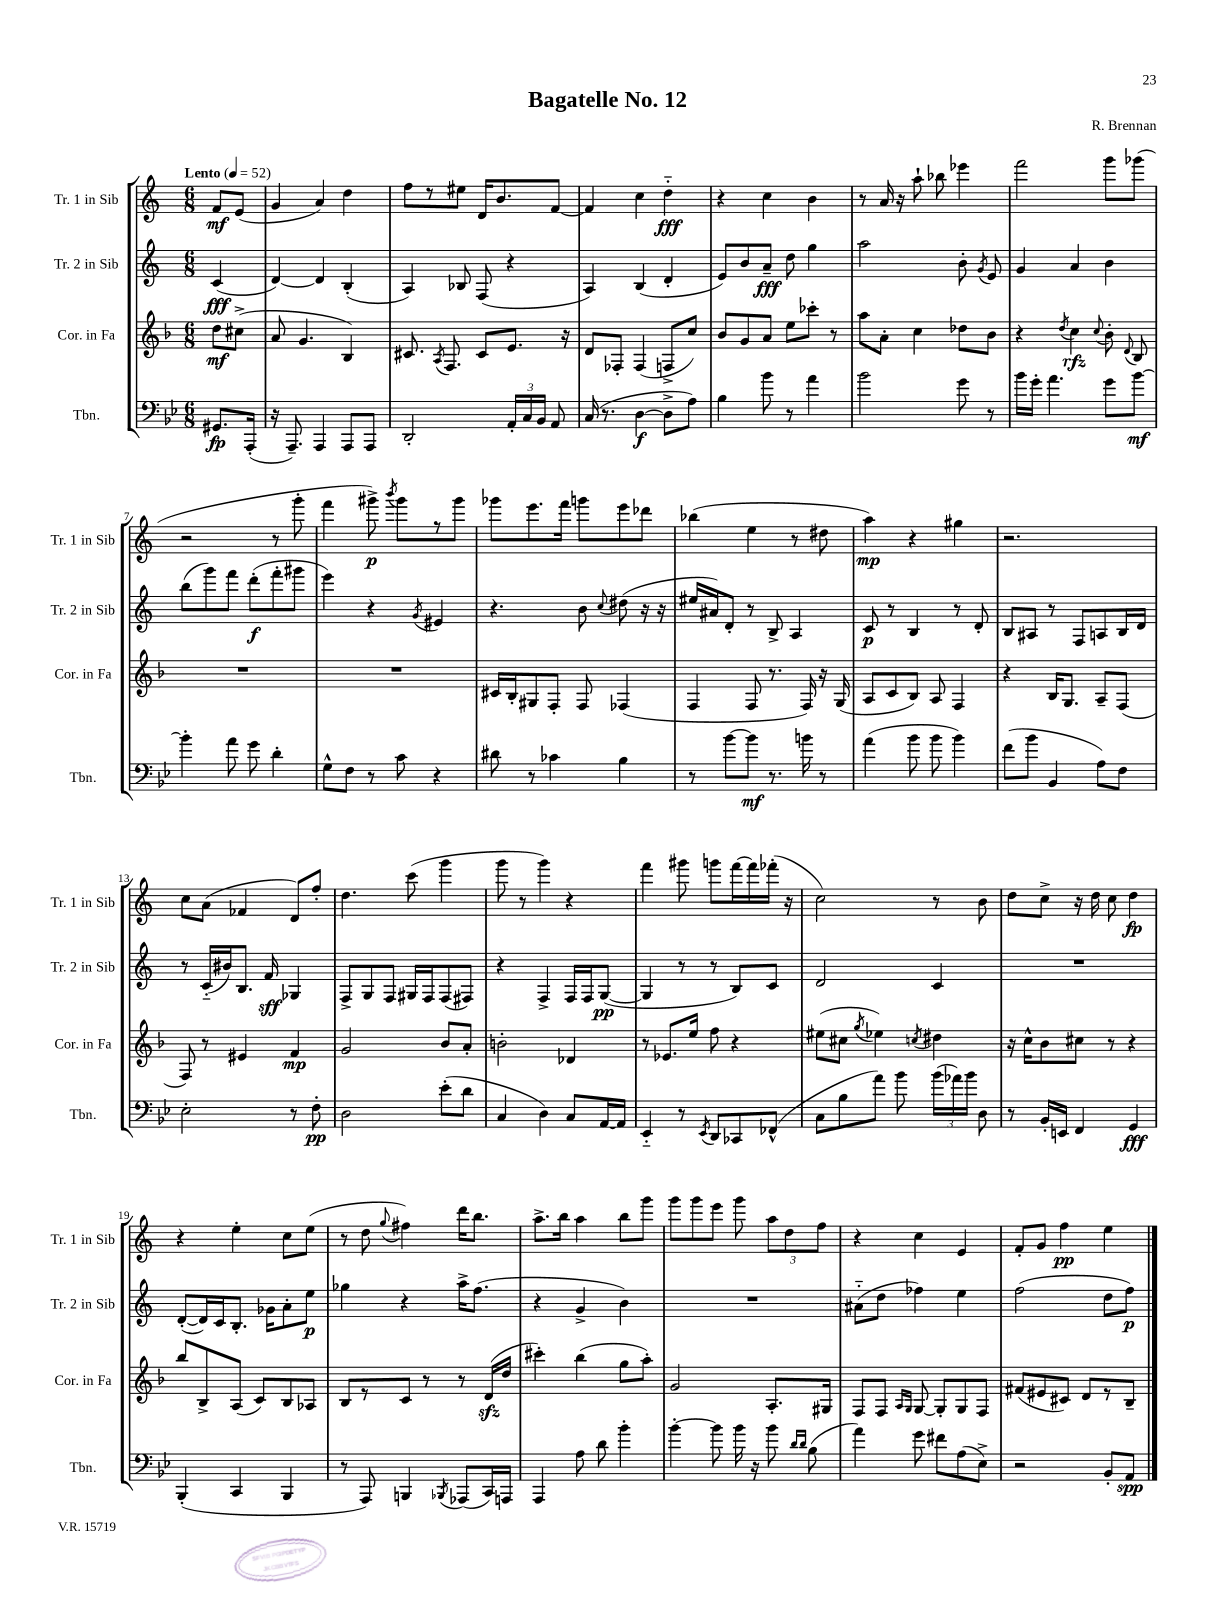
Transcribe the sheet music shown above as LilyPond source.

\header { title = "Bagatelle No. 12" composer = "R. Brennan" }
<<
\new StaffGroup <<
\new Staff = "s0" \with { instrumentName = "Tr. 1 in Sib" shortInstrumentName = "Tr. 1 in Sib" } {
    \clef treble \key c \major \numericTimeSignature \time 6/8 \partial 4 \tempo "Lento" 4 = 52
    \autoBeamOff f'8[\mf e'8]( |
    g'4 a'4) d''4 |
    f''8[ r8 eis''8] d'16[ b'8. f'8]~ |
    f'4 c''4 d''4-_\fff |
    r4 c''4 b'4 |
    r8 a'16 r16 a''8-! bes''8 ees'''4 |
    f'''2 g'''8[ ges'''8]( |
    r2 r8 g'''8-. |
    f'''4 gis'''8->\p) \acciaccatura { b'''8 } gis'''8[ r8 gis'''8] |
    ges'''8[ e'''8. f'''16] g'''8[ e'''8 des'''8] |
    bes''4( e''4 r8 dis''8 |
    a''4\mp) r4 gis''4 |
    r2. |
    c''8[ a'8]( fes'4 d'8[) f''8]-. |
    d''4. c'''8( g'''4 |
    g'''8 r8 g'''4) r4 |
    f'''4 gis'''8 g'''8[ f'''16~ f'''16 fes'''16]-.( r16 |
    c''2) r8 b'8 |
    d''8[ c''8]-> r16 d''16 c''8 d''4\fp |
    r4 e''4-. c''8[ e''8]( |
    r8 d''8 \appoggiatura { g''8 } fis''4) d'''16[ b''8.] |
    a''8.[-> b''16] a''4 b''8[ g'''8] |
    g'''8[ g'''8 e'''8] g'''8 \tuplet 3/2 { a''8[ d''8 f''8] } |
    r4 c''4 e'4 |
    f'8[-. g'8] f''4\pp e''4 \bar "|." |
}
\new Staff = "s1" \with { instrumentName = "Tr. 2 in Sib" shortInstrumentName = "Tr. 2 in Sib" } {
    \clef treble \key c \major \numericTimeSignature \time 6/8 \partial 4
    \autoBeamOff c'4\fff( |
    d'4~) d'4 b4-.( |
    a4) bes8 f8( r4 |
    a4) b4( d'4-. |
    e'8[) b'8 a'8]--\fff d''8 g''4 |
    a''2 b'8-. \acciaccatura { g'8 } e'8 |
    g'4 a'4 b'4 |
    b''8[( g'''8) f'''8] d'''8[-.\f( f'''8-. gis'''8] |
    e'''4) r4 \acciaccatura { g'8 } eis'4 |
    r4. b'8 \appoggiatura { c''8 } dis''8( r16 r16 |
    eis''16[ ais'16) d'8]-. r8 b8-> a4 |
    c'8\p r8 b4 r8 d'8-. |
    b8[ ais8] r8 f8[ a8 b16 d'16] |
    r8 c'16[-_( bis'16) b8.] f'16\sff ges4 |
    f8[-> g8 f8] gis16[ f16 f8( fis8]) |
    r4 f4-> f16[ f16 g8]~\pp( |
    g4 r8 r8 b8[) c'8] |
    d'2 c'4 |
    R2. |
    d'8[~-.( d'16) c'16 b8.]-. ges'16[ a'8-. e''8]\p |
    ges''4 r4 a''16[-> f''8.]( |
    r4 g'4-> b'4) |
    R2. |
    ais'8[-_( d''8] fes''4) e''4 |
    f''2( d''8[ f''8]\p) \bar "|." |
}
\new Staff = "s2" \with { instrumentName = "Cor. in Fa" shortInstrumentName = "Cor. in Fa" } {
    \clef treble \key f \major \numericTimeSignature \time 6/8 \partial 4
    \autoBeamOff d''8[\mf cis''8]->( |
    a'8 g'4. bes4) |
    cis'8. \acciaccatura { a8 } f8. cis'8[ e'8.] r16 |
    d'8[ fes8]-. fes4( f8[-> c''8]) |
    bes'8[ g'8 a'8] e''8[ ces'''8]-. r8 |
    a''8[ a'8]-. c''4 des''8[ bes'8] |
    r4 \acciaccatura { d''8 } c''4\rfz \appoggiatura { c''8 } bes'8-. \appoggiatura { d'8 } bes8 |
    R2. |
    R2. |
    cis'16[ bes16-. gis8 f8]-. f8 fes4( |
    f4 f8 r8. f16) r16 g16( |
    a8[ c'8 bes8]) a8 f4 |
    r4 bes16[ g8.] a8[-- f8]( |
    f8) r8 eis'4 f'4\mp |
    g'2 bes'8[ a'8]-. |
    b'2-. des'4 |
    r8 ees'8.[ e''16] f''8 r4 |
    eis''8[( cis''8] \acciaccatura { g''8 } ees''4) \acciaccatura { c''8 } dis''4 |
    r16 c''16[-^ bes'8 cis''8] r8 r4 |
    bes''8[ bes8-> a8]( c'8[) bes8 aes8] |
    bes8[ r8 c'8] r8 r8 d'16[\sfz( d''16] |
    cis'''4-.) bes''4( g''8[ a''8]-.) |
    g'2 a8.[-. gis16] |
    f8[ f8] \grace { a16[ g16] } g8~ g8[-. g8 f8] |
    fis'8[( eis'8 cis'8]) d'8[ r8 bes8]-- \bar "|." |
}
\new Staff = "s3" \with { instrumentName = "Tbn." shortInstrumentName = "Tbn." } {
    \clef bass \key bes \major \numericTimeSignature \time 6/8 \partial 4
    \autoBeamOff gis,8.[\fp a,,16]-.( |
    r16 a,,8.--) a,,4 a,,8[ a,,8] |
    d,2-. \tuplet 3/2 { a,16[-. c16 bes,16] } a,8 |
    c16( r8. d4~\f d8[-> a8]) |
    bes4 bes'8 r8 a'4 |
    bes'2 g'8 r8 |
    bes'16[ g'16]-. a'4. g'8[ bes'8]~\mf |
    bes'4-. a'8 g'8 d'4-. |
    g8[-^ f8] r8 c'8 r4 |
    dis'8 r8 ces'4 bes4 |
    r8 bes'8[~ bes'8]\mf r8. b'16 r8 |
    a'4( bes'8 bes'8 bes'4) |
    f'8[( bes'8] bes,4 a8[) f8] |
    ees2-. r8 f8-.\pp |
    d2 ees'8[-.( d'8] |
    c4 d4) c8[ a,16~ a,16] |
    ees,4-_ r8 \acciaccatura { ees,8 } d,8[ ces,8 fes,8]-^( |
    c8[ bes8 a'8]) bes'8 \tuplet 3/2 { bes'16[( aes'16) bes'16] } d8 |
    r8 bes,16[-. e,16] f,4 g,4\fff |
    bes,,4-.( c,4 bes,,4 |
    r8 a,,8) b,,4 \acciaccatura { bes,,8 } aes,,8[( c,16) a,,16] |
    a,,4 a8 d'8 bes'4-. |
    bes'4~-. bes'8 bes'16 r16 bes'8 \grace { d'16[ d'16] } bes8( |
    a'4) g'8 fis'8[ a8( ees8]->) |
    r2 bes,8[-. a,8]\spp \bar "|." |
}
>>
>>
